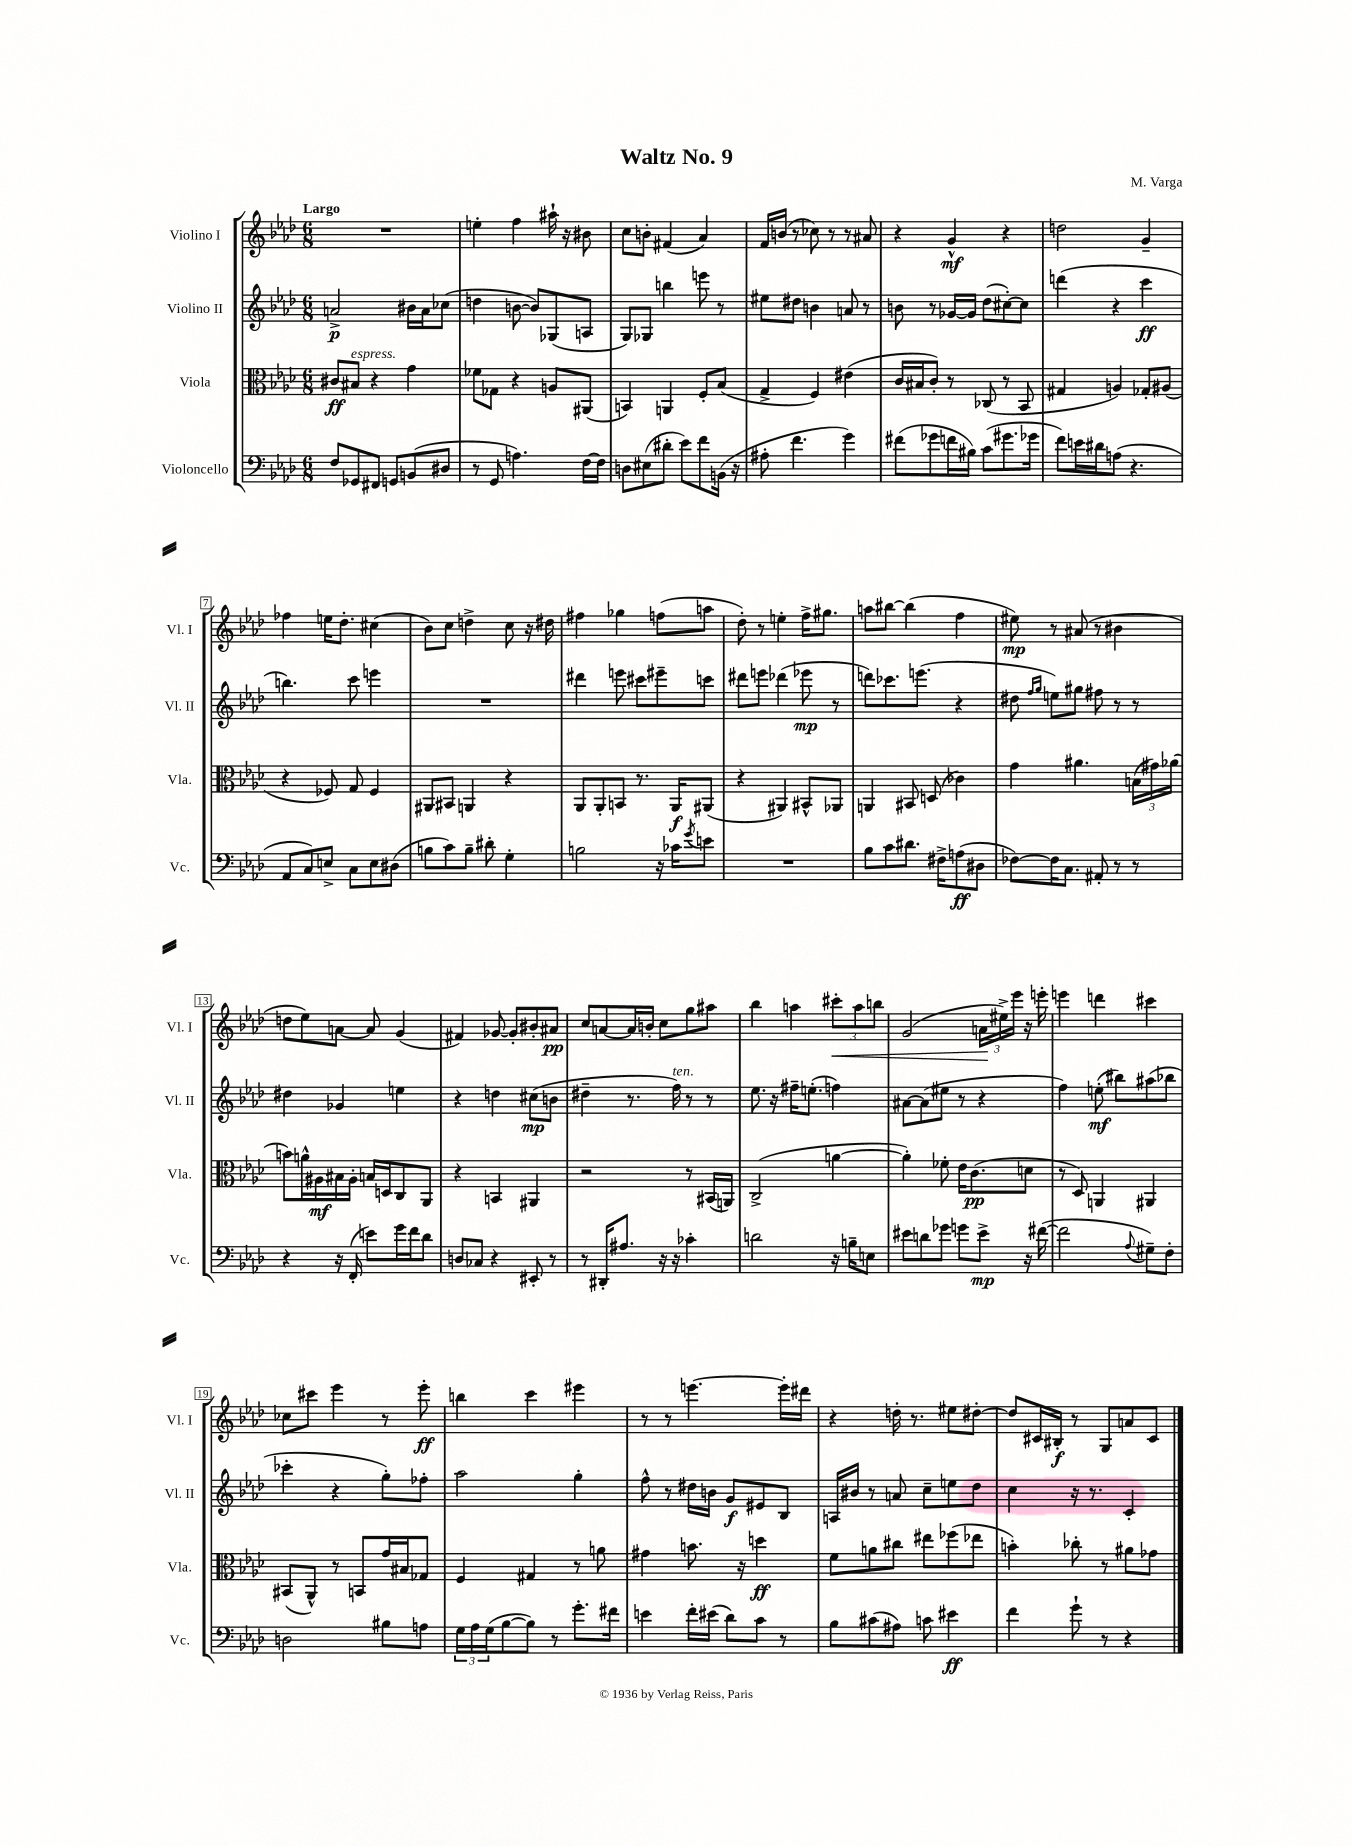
\header { title = "Waltz No. 9" composer = "M. Varga" }
<<
\new StaffGroup <<
\new Staff = "s0" \with { instrumentName = "Violino I" shortInstrumentName = "Vl. I" } {
    \clef treble \key aes \major \numericTimeSignature \time 6/8 \tempo "Largo"
    R2. |
    e''4-. f''4 ais''16-! r16 bis'8 |
    c''8 b'8-. fis'4( aes'4) |
    f'16 b'16( r8 ces''8) r8 r8 ais'8 |
    r4 g'4-^\mf r4 |
    d''2 g'4-- |
    fes''4 e''16 des''8.-. cis''4( |
    bes'8) c''8 d''4-> c''8 r16 dis''16 |
    fis''4 ges''4 f''8( a''8 |
    des''8-.) r8 e''4-. f''16-> gis''8. |
    a''8 bis''8~ bis''4( f''4 |
    eis''8\mp) r8 ais'8( r8 bis'4 |
    d''8 ees''8) a'8~ a'8 g'4( |
    fis'4) ges'8~ ges'8-. bis'8-. ais'8\pp |
    c''8 a'8~ a'16 b'16-. c''8 g''8 ais''8 |
    bes''4 a''4 \tuplet 3/2 { cis'''8-.\< a''8 b''8 } |
    g'2( \tuplet 3/2 { a'16\! eis''16->) ees'''16 } r16 e'''16-. |
    e'''4 d'''4 cis'''4 |
    ces''8 cis'''8 ees'''4 r8 ees'''8-.\ff |
    b''4 c'''4 eis'''4 |
    r8 r8 e'''4.~ e'''16-. dis'''16 |
    r4 d''16-. r8. eis''8 dis''8~-. |
    dis''8 cis'16 bis16-.\f r8 g8 a'8 cis'8 \bar "|." |
}
\new Staff = "s1" \with { instrumentName = "Violino II" shortInstrumentName = "Vl. II" } {
    \clef treble \key aes \major \numericTimeSignature \time 6/8
    a'2->\p bis'16 a'16 ces''8( |
    d''4 b'8~ b'8) ges8( a8 |
    g8) ges8 b''4 e'''8 r8 |
    eis''8 dis''8 b'4 a'8 r8 |
    b'8 r8 ges'16~ ges'16 des''8( cis''8~-.) cis''8 |
    d'''4( r4 c'''4\ff |
    b''4.) c'''8 e'''4 |
    R2. |
    dis'''4 e'''8 cis'''8 eis'''8-- c'''8 |
    dis'''8 e'''8 des'''4( ees'''8\mp r8 |
    d'''8) ces'''8. e'''8.( r4 |
    dis''8 \grace { f''16 g''16 } e''8) gis''8 fis''8 r8 r8 |
    dis''4 ges'4 e''4 |
    r4 d''4 cis''8\mp( b'8 |
    dis''4-- r8. f''16^\markup { \italic "ten." }) r8 r8 |
    ees''8. r16 fis''16-- e''8.-.( f''4) |
    ais'8~ ais'8( eis''8 r8 r4 |
    f''4) e''8-.\mf( bis''8) ais''8( bes''8 |
    ces'''4-. r4 g''8-.) fes''8-. |
    aes''2 g''4-. |
    f''8-^ r8 dis''16 b'16 g'8\f eis'8 bes8 |
    a16 bis'16 r8 a'8 c''8-- e''8 des''8 |
    c''4 r16 r8. c'4-. \bar "|." |
}
\new Staff = "s2" \with { instrumentName = "Viola" shortInstrumentName = "Vla." } {
    \clef alto \key aes \major \numericTimeSignature \time 6/8
    cis'8\ff bis8^\markup { \italic "espress." } r4 g'4 |
    fes'8 ges8 r4 a8 ais,8( |
    b,4) a,4 f8-. bes8( |
    g4-> f4) eis'4( |
    c'16 bis16 c'8-.) r8 ces8( r8 bes,8 |
    gis4 a4) ges8-. ais8( |
    r4 fes8) g8 fes4 |
    ais,8 bis,8 a,4 r4 |
    aes,8 aes,8-. b,8 r8. aes,16\f ais,8( |
    r4 ais,4) bis,8-^ aes,8 |
    a,4 bis,8 d8( ces'4) |
    g'4 ais'4. \tuplet 3/2 { b16( gis'16) aes'16( } |
    b'8) a'16-^ ais16\mf bis16 ais16-. b16 d16 c8 aes,8 |
    r4 b,4 ais,4 |
    r2 r8 bis,16( a,16) |
    c2->( a'4~ |
    a'4-.) fes'8-. ees'16 c'8.\pp( d'8 |
    r8 des8) a,4 ais,4 |
    bis,8( aes,8-^) r8 b,8 g'16 bis16 ges8 |
    f4 gis4 r8 a'8 |
    gis'4 b'8. r16 d''4\ff |
    f'8 a'8 cis''8 eis''8 fes''8( ees''8 |
    b'4-.) ces''8-. r8 ais'8 ges'8 \bar "|." |
}
\new Staff = "s3" \with { instrumentName = "Violoncello" shortInstrumentName = "Vc." } {
    \clef bass \key aes \major \numericTimeSignature \time 6/8
    f8 ges,8 fis,8 g,8 b,8( dis8 |
    r8 g,8 a4.) f16~ f16 |
    d8 eis8( dis'8-. ees'8) f'8 b,16( r16 |
    ais8-. f'4. g'4) |
    fis'8( ges'8 f'16 bis16) c'8( gis'8. ges'16 |
    f'8) e'16 dis'16 a8( r4. |
    aes,8 c8) e8-> c8 e8 dis8( |
    b8 c'8) b8-- dis'8-. g4-. |
    b2 r16 ces'16 \acciaccatura { g'8 } e'8 |
    R2. |
    bes8 c'8 dis'8. fis16-> a8\ff( dis8 |
    fes8~) fes16 c8. ais,8-. r8 r8 |
    r4 r16 f,16-.( e'8) g'16 f'16 des'8 |
    d8 ces8 r4 eis,8-. r8 |
    r8 dis,16-. ais8. r16 r16 ces'4-. |
    d'2 r16 b16-- e8 |
    eis'8 d'8 ges'8 g'8 eis'8->\mp r16 fis'16~( |
    fis'2 \appoggiatura { aes8 } gis8--) f8-. |
    d2 bis8 a8 |
    \tuplet 3/2 { g16 aes16 g16( } bes8~ bes8) r8 g'8.-. fis'16 |
    e'4 f'16-. eis'16( des'8) c'8 r8 |
    bes8 cis'8( ais8) c'8 eis'4\ff |
    f'4 g'8-! r8 r4 \bar "|." |
}
>>
>>
\layout { \context { \Score \override BarNumber.stencil = #(make-stencil-boxer 0.1 0.3 ly:text-interface::print) } }
